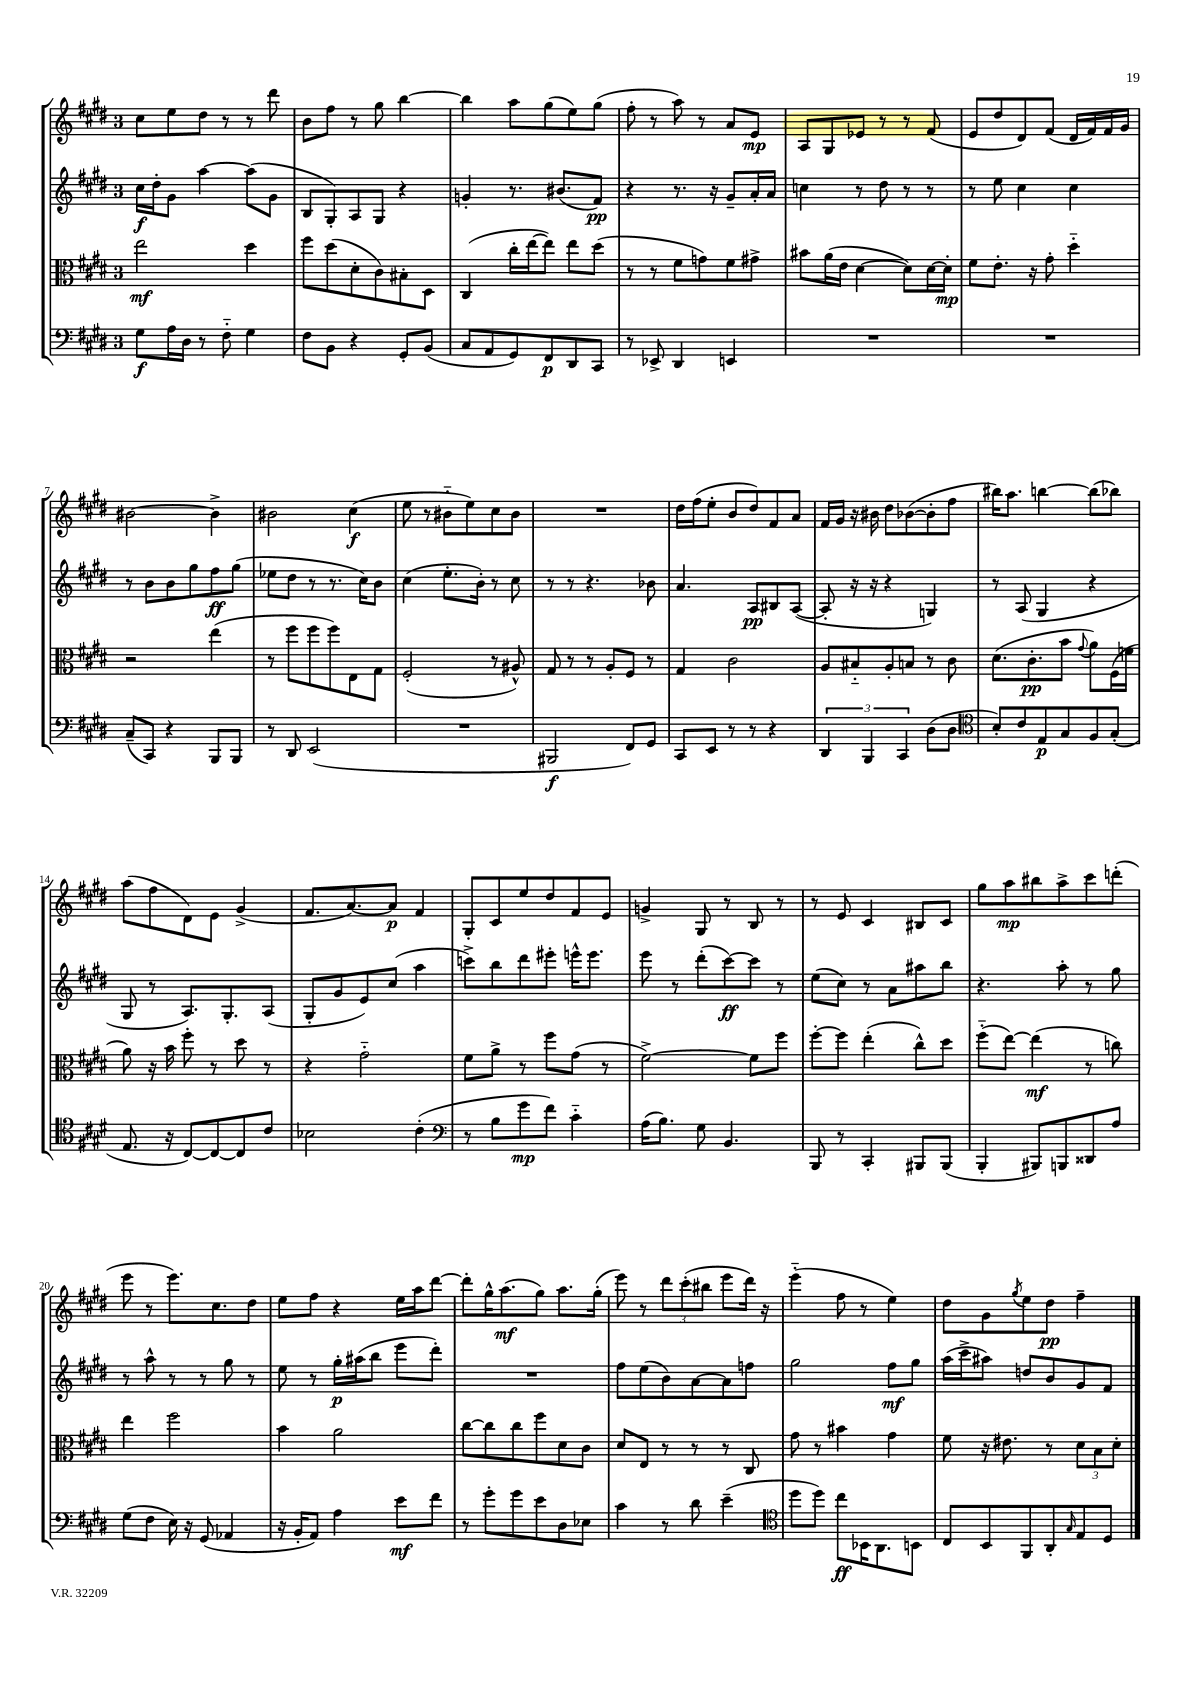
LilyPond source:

<<
\new StaffGroup <<
\new Staff = "s0" {
    \clef treble \key e \major \once \override Staff.TimeSignature.style = #'single-digit \time 3/4
    cis''8 e''8 dis''8 r8 r8 dis'''8 |
    b'8 fis''8 r8 gis''8 b''4~ |
    b''4 a''8 gis''8( e''8) gis''8( |
    fis''8-. r8 a''8) r8 a'8 e'8\mp |
    a8 gis8 ees'8 r8 r8 fis'8( |
    e'8 dis''8 dis'8) fis'8( dis'16 fis'16) fis'16 gis'16 |
    bis'2~ bis'4-> |
    bis'2 cis''4\f( |
    e''8 r8 bis'8-_ e''8) cis''8 bis'8 |
    R2. |
    dis''16 fis''16( e''8-. b'8 dis''8) fis'8 a'8 |
    fis'16 gis'16 r16 bis'16 dis''8 bes'8~( bes'8-. fis''8 |
    bis''16) a''8. b''4~ b''8( bes''8) |
    a''8( fis''8 dis'8) e'8 gis'4->( |
    fis'8. a'8.~) a'8\p fis'4 |
    gis8-. cis'8 e''8 dis''8 fis'8 e'8 |
    g'4-> gis8 r8 b8 r8 |
    r8 e'8 cis'4 bis8 cis'8 |
    gis''8 a''8\mp bis''8 a''8-> cis'''8 d'''8-.( |
    e'''8 r8 e'''8.) cis''8. dis''8 |
    e''8 fis''8 r4 e''16 a''16 dis'''8~ |
    dis'''8-. gis''16-^ a''8.\mf( gis''8) a''8. gis''16-.( |
    e'''8) r8 \tuplet 3/2 { dis'''8 cis'''8-.( bis''8 } e'''8 dis'''16) r16 |
    e'''4-_( fis''8 r8 e''4) |
    dis''8 gis'8 \acciaccatura { gis''8 } e''8 dis''8\pp fis''4-- \bar "|." |
}
\new Staff = "s1" {
    \clef treble \key e \major \once \override Staff.TimeSignature.style = #'single-digit \time 3/4
    cis''16\f dis''16-. gis'8 a''4~ a''8( gis'8 |
    b8 gis8-.) a8 gis8 r4 |
    g'4-. r8. bis'8.( fis'8\pp) |
    r4 r8. r16 gis'8-- a'16-. a'16 |
    c''4 r8 dis''8 r8 r8 |
    r8 e''8 cis''4 cis''4 |
    r8 b'8 b'8 gis''8 fis''8\ff gis''8( |
    ees''8 dis''8 r8 r8. cis''16) b'8 |
    cis''4( e''8.-. b'16-.) r8 cis''8 |
    r8 r8 r4. bes'8 |
    a'4. a8\pp bis8 a8~( |
    a8-. r16 r16 r4 g4) |
    r8 a8( gis4 r4 |
    gis8 r8 a8.) gis8.-. a8( |
    gis8-. gis'8 e'8) cis''8( a''4 |
    c'''8->) b''8 dis'''8 eis'''8-. e'''16-^ e'''8. |
    e'''8 r8 dis'''8-.( cis'''8~\ff) cis'''8 r8 |
    e''8( cis''8) r8 a'8 ais''8 b''8 |
    r4. a''8-. r8 gis''8 |
    r8 a''8-^ r8 r8 gis''8 r8 |
    e''8 r8 gis''16-.\p ais''16( b''8 e'''8 dis'''8-.) |
    R2. |
    fis''8 e''8( b'8) a'8~ a'8 f''8 |
    gis''2 fis''8\mf gis''8 |
    a''16( cis'''16-> ais''8) d''8 b'8 gis'8 fis'8 \bar "|." |
}
\new Staff = "s2" {
    \clef alto \key e \major \once \override Staff.TimeSignature.style = #'single-digit \time 3/4
    e''2\mf dis''4 |
    fis''8 dis''8( dis'8-. cis'8) bis8-. dis8 |
    cis4( cis''16-. e''16~ e''8) e''8 dis''8( |
    r8 r8 fis'8 g'8) fis'8 gis'8-> |
    bis'8 a'16( e'16 dis'4~ dis'8) dis'16~ dis'16-.\mp |
    fis'8 e'8.-. r16 gis'8-. dis''4-_ |
    r2 e''4( |
    r8 fis''8 fis''8 fis''8) e8 gis8 |
    fis2-.( r8 ais8-^) |
    gis8 r8 r8 a8-. fis8 r8 |
    gis4 cis'2 |
    a8 bis8-_ a8-. b8 r8 cis'8 |
    dis'8.( cis'8.-.\pp b'8 \appoggiatura { gis'8 } a'8) fis16( f'16 |
    a'8) r16 b'16 fis''8-. r8 dis''8 r8 |
    r4 gis'2-_ |
    fis'8 a'8-> r8 fis''8 gis'8( r8 |
    fis'2~->) fis'8 fis''8 |
    fis''8~-. fis''8 e''4-.( cis''8-^) dis''8 |
    fis''8-_( e''8~) e''4\mf( r8 c''8) |
    e''4 fis''2 |
    b'4 a'2 |
    cis''8~ cis''8 cis''8 fis''8 dis'8 cis'8 |
    dis'8 e8 r8 r8 r8 cis8 |
    gis'8 r8 bis'4 gis'4 |
    fis'8 r16 eis'8. r8 \tuplet 3/2 { dis'8 b8 dis'8-. } \bar "|." |
}
\new Staff = "s3" {
    \clef bass \key e \major \once \override Staff.TimeSignature.style = #'single-digit \time 3/4
    gis8\f a16 dis16 r8 fis8-_ gis4 |
    fis8 b,8 r4 gis,8-. b,8( |
    cis8 a,8 gis,8) fis,8\p dis,8 cis,8 |
    r8 ees,8-> dis,4 e,4 |
    R2. |
    R2. |
    cis8--( cis,8) r4 b,,8 b,,8 |
    r8 dis,8 e,2( |
    R2. |
    bis,,2\f fis,8) gis,8 |
    cis,8 e,8 r8 r8 r4 |
    \tuplet 3/2 { dis,4 b,,4 cis,4 } dis8( dis8 |
    \clef tenor b8-.) cis'8 e8\p gis8 fis8 gis8-.( |
    e8. r16 cis8~) cis8~ cis8 cis'8 |
    bes2 cis'4-.( |
    \clef bass r8 b8 gis'8\mp fis'8) cis'4-_ |
    a16( b8.) gis8 b,4. |
    b,,8 r8 cis,4-. bis,,8 bis,,8( |
    b,,4-. bis,,8) b,,8 disis,8 a8 |
    gis8( fis8 e16) r16 gis,8( aes,4 |
    r16 b,16-. a,8) a4 e'8\mf fis'8 |
    r8 gis'8-. gis'8 e'8 dis8 ees8 |
    cis'4 r8 dis'8 e'4--( |
    \clef tenor dis''8 dis''8) cis''8\ff bes,16 a,8. b,8 |
    cis8 b,8 fis,8 a,8-. \grace { gis16 } e8 dis8 \bar "|." |
}
>>
>>
